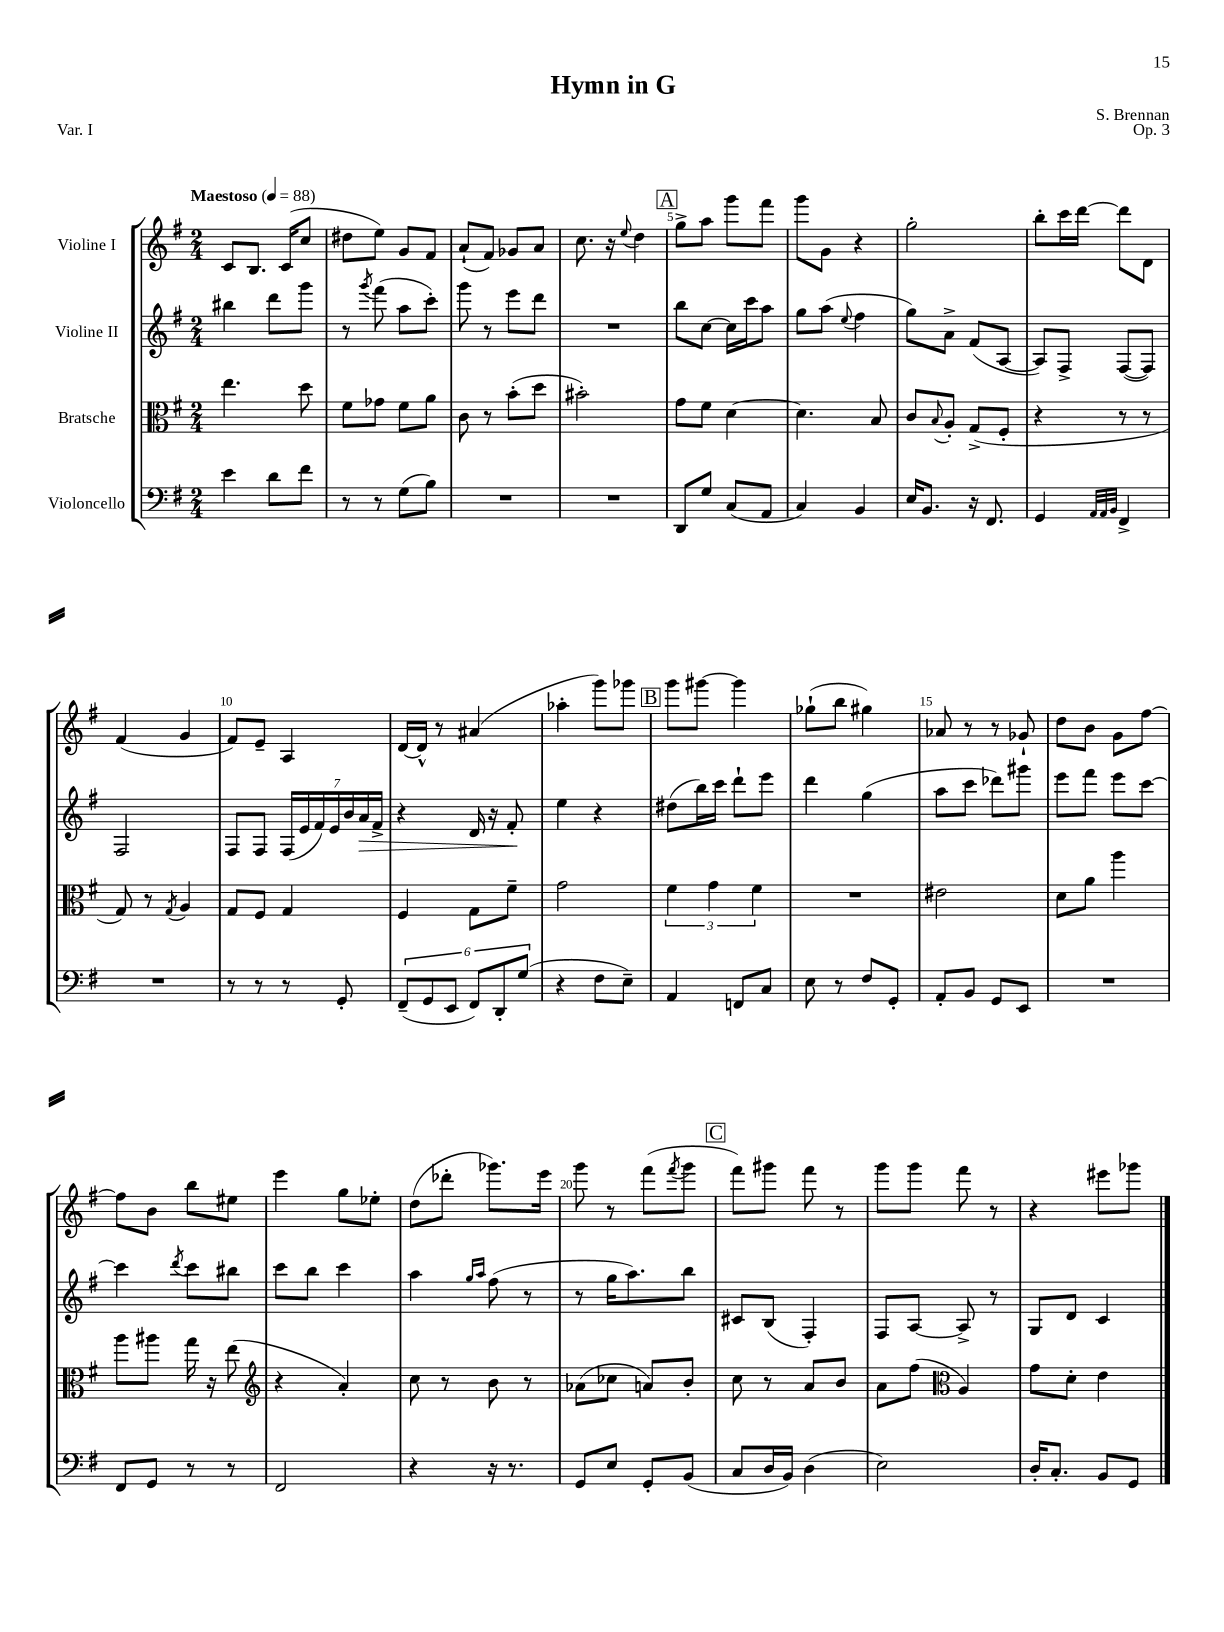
\header { title = "Hymn in G" composer = "S. Brennan" opus = "Op. 3" piece = "Var. I" }
<<
\new StaffGroup <<
\new Staff = "s0" \with { instrumentName = "Violine I" } {
    \clef treble \key g \major \numericTimeSignature \time 2/4 \tempo "Maestoso" 4 = 88
    c'8 b8. c'16( c''8 |
    dis''8 e''8) g'8 fis'8 |
    a'8-!( fis'8) ges'8 a'8 |
    c''8. r16 \appoggiatura { e''8 } d''4 |
    \mark \markup { \box "A" } g''8-> a''8 g'''8 fis'''8 |
    g'''8 g'8 r4 |
    g''2-. |
    b''8-. c'''16 d'''16~ d'''8 d'8 |
    fis'4( g'4 |
    fis'8) e'8-- a4 |
    d'16~ d'16-^ r8 ais'4( |
    aes''4-. g'''8) ges'''8 |
    \mark \markup { \box "B" } g'''8 gis'''8~ gis'''4 |
    ges''8-!( b''8 gis''4) |
    aes'8 r8 r8 ges'8-! |
    d''8 b'8 g'8 fis''8~ |
    fis''8 b'8 b''8 eis''8 |
    e'''4 g''8 ees''8-. |
    d''8( des'''8-. ges'''8.) e'''16 |
    g'''8 r8 fis'''8( \acciaccatura { fis'''8 } g'''8 |
    \mark \markup { \box "C" } fis'''8) gis'''8 fis'''8 r8 |
    g'''8 g'''8 fis'''8 r8 |
    r4 eis'''8 ges'''8 \bar "|." |
}
\new Staff = "s1" \with { instrumentName = "Violine II" } {
    \clef treble \key g \major \numericTimeSignature \time 2/4
    bis''4 d'''8 g'''8 |
    r8 \acciaccatura { g'''8 } fis'''8( a''8 c'''8-.) |
    g'''8 r8 e'''8 d'''8 |
    R2 |
    \mark \markup { \box "A" } b''8 c''8~ c''16 c'''16 a''8 |
    g''8 a''8( \appoggiatura { e''8 } fis''4 |
    g''8) a'8-> fis'8( a8~ |
    a8) fis8-> fis8~( fis8) |
    fis2 |
    fis8 fis8 \tuplet 7/4 { fis16( e'16 fis'16) e'16 b'16 a'16\> fis'16-> } |
    r4 d'16 r16 fis'8-.\! |
    e''4 r4 |
    \mark \markup { \box "B" } dis''8( b''16) c'''16 d'''8-! e'''8 |
    d'''4 g''4( |
    a''8 c'''8 des'''8) gis'''8 |
    e'''8 fis'''8 e'''8 c'''8~ |
    c'''4 \acciaccatura { d'''8 } c'''8 bis''8 |
    c'''8 b''8 c'''4 |
    a''4 \grace { g''16 a''16 } fis''8( r8 |
    r8 g''16 a''8.) b''8 |
    \mark \markup { \box "C" } cis'8 b8( fis4-.) |
    fis8 a8~ a8-> r8 |
    g8 d'8 c'4 \bar "|." |
}
\new Staff = "s2" \with { instrumentName = "Bratsche" } {
    \clef alto \key g \major \numericTimeSignature \time 2/4
    e''4. d''8 |
    fis'8 ges'8 fis'8 a'8 |
    c'8 r8 b'8-.( d''8 |
    bis'2-.) |
    \mark \markup { \box "A" } g'8 fis'8 d'4~ |
    d'4. b8 |
    c'8 \appoggiatura { b8 } a8-. g8->( fis8-. |
    r4 r8 r8 |
    g8) r8 \acciaccatura { g8 } a4 |
    g8 fis8 g4 |
    fis4 g8 fis'8-- |
    g'2 |
    \mark \markup { \box "B" } \tuplet 3/2 { fis'4 g'4 fis'4 } |
    R2 |
    eis'2 |
    d'8 a'8 a''4 |
    a''8 ais''8 g''16 r16 e''8( |
    \clef treble r4 a'4-.) |
    c''8 r8 b'8 r8 |
    aes'8( ces''8 a'8) b'8-. |
    \mark \markup { \box "C" } c''8 r8 a'8 b'8 |
    a'8 fis''8( \clef alto a4) |
    g'8 d'8-. e'4 \bar "|." |
}
\new Staff = "s3" \with { instrumentName = "Violoncello" } {
    \clef bass \key g \major \numericTimeSignature \time 2/4
    e'4 d'8 fis'8 |
    r8 r8 g8( b8) |
    R2 |
    R2 |
    \mark \markup { \box "A" } d,8 g8 c8( a,8 |
    c4) b,4 |
    e16 b,8. r16 fis,8. |
    g,4 \grace { a,32 a,32 b,32 } fis,4-> |
    R2 |
    r8 r8 r8 g,8-. |
    \tuplet 6/4 { fis,8--( g,8 e,8 fis,8) d,8-. g8( } |
    r4 fis8 e8--) |
    \mark \markup { \box "B" } a,4 f,8 c8 |
    e8 r8 fis8 g,8-. |
    a,8-. b,8 g,8 e,8 |
    R2 |
    fis,8 g,8 r8 r8 |
    fis,2 |
    r4 r16 r8. |
    g,8 e8 g,8-. b,8( |
    \mark \markup { \box "C" } c8 d16 b,16) d4( |
    e2) |
    d16-. c8.-. b,8 g,8 \bar "|." |
}
>>
>>
\layout { \context { \Score \override BarNumber.break-visibility = ##(#f #t #t) barNumberVisibility = #(every-nth-bar-number-visible 5) } }
